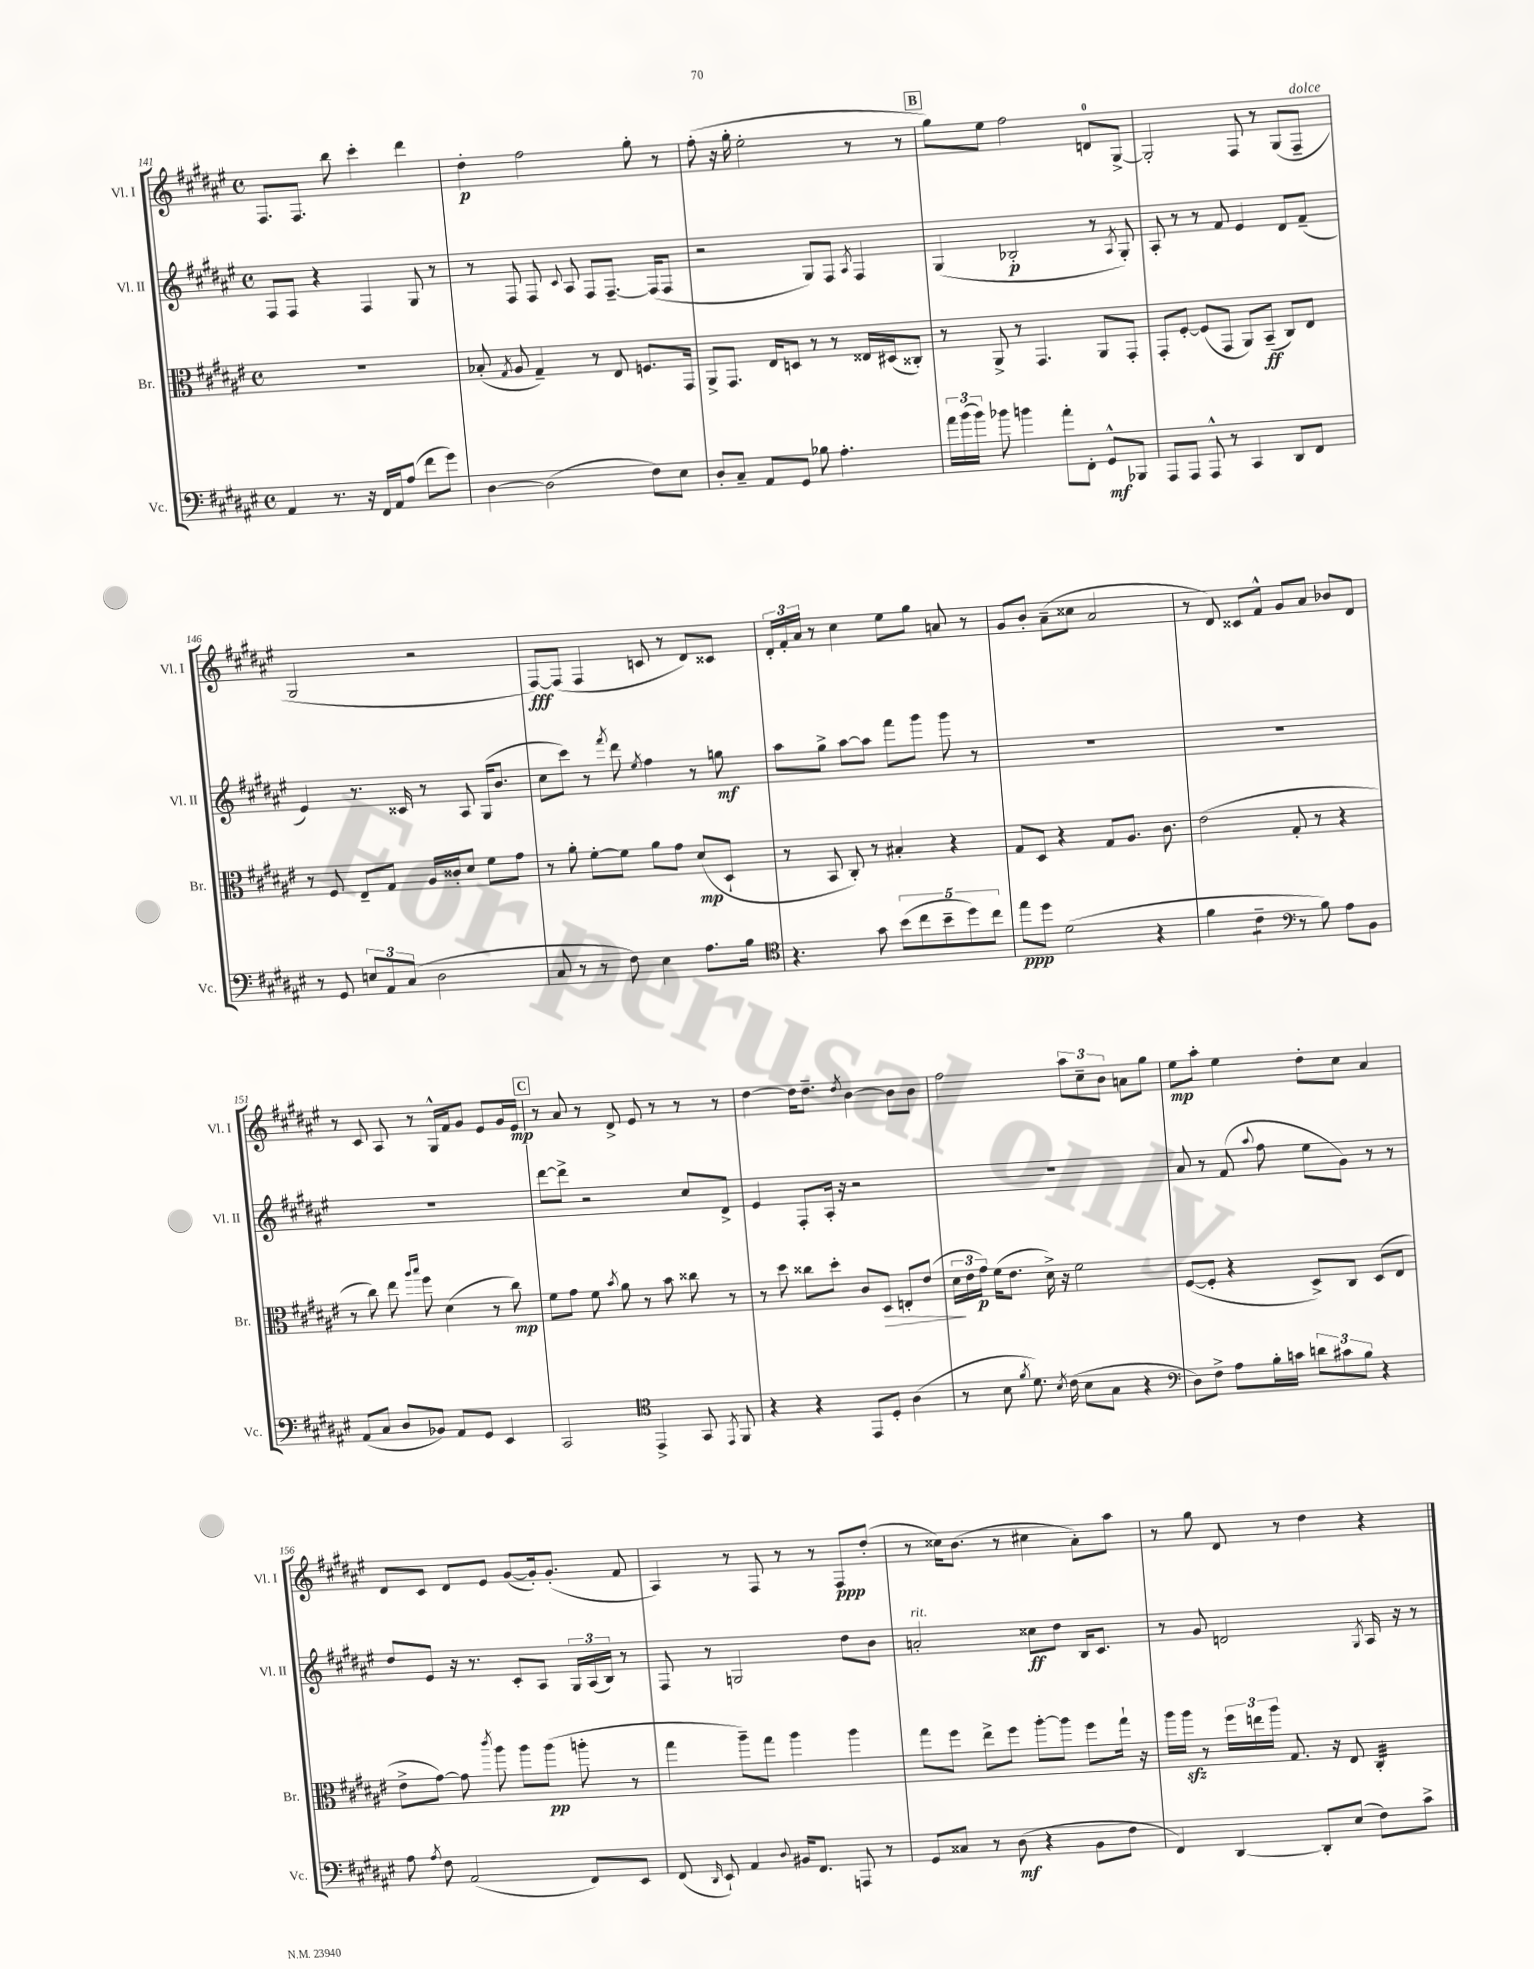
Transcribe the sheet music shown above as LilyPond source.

<<
\new StaffGroup <<
\new Staff = "s0" \with { instrumentName = "Vl. I" shortInstrumentName = "Vl. I" } {
    \clef treble \key fis \major \defaultTimeSignature \time 4/4
    \autoBeamOff fis8.[ fis8.] b''8 cis'''4-. dis'''4 |
    dis''4-.\p fis''2 gis''8-. r8 |
    fis''8-.( r16 gis''16-. eis''2-. r8 r8 |
    \mark \markup { \box "B" } gis''8[) eis''8] fis''2 d'8[-0 gis8]~-> |
    gis2-. fis8 r8 gis8[( fis8]--^\markup { \italic "dolce" } |
    gis2 r2 |
    fis8[~\fff) fis8]( fis4 c'8 r8 dis'8[) cisis'8] |
    \tuplet 3/2 { dis'16[-. fis'16-. ais'16] } r8 cis''4 eis''8[ gis''8] a'8 r8 |
    gis'8[ b'8]-. ais'8[--( cisis''8] ais'2 |
    r8 dis'8) cisis'8[ fis'8]-^ gis'8[ ais'8] bes'8[ dis'8] |
    r8 cis'8 ais8 r8 gis16[-^ fis'16 gis'8] eis'8[ gis'16 eis'16]\mp |
    \mark \markup { \box "C" } r8 ais'8 r8 dis'8-> eis'8 r8 r8 r8 |
    dis''4~ dis''16[ dis''8.]-- \acciaccatura { dis''8 } b'4~ b'8[ b'8] |
    fis''2 \tuplet 3/2 { ais''8[ cis''8-- b'8] } a'8[ gis''8] |
    eis''8[\mp ais''8]-. eis''4 dis''8[-. cis''8] ais'4 |
    dis'8[ cis'8] dis'8[ eis'8] gis'8[~( gis'16-.) gis'8.]-.( fis'8 |
    ais4) r8 fis8 r8 r8 fis8[\ppp dis''8]-.( |
    r8 cisis''16[) b'8.]( r8 cis''4 ais'8[-.) ais''8] |
    r8 gis''8 dis'8 r8 dis''4 r4 \bar "|." |
}
\new Staff = "s1" \with { instrumentName = "Vl. II" shortInstrumentName = "Vl. II" } {
    \clef treble \key fis \major \defaultTimeSignature \time 4/4
    \autoBeamOff fis8[ fis8] r4 fis4 gis8 r8 |
    r8 fis8 fis8 \appoggiatura { cis'8 } ais8 fis8[ fis8.]~-- fis16[( fis8] |
    r2 gis8[) fis8] \acciaccatura { ais8 } fis4 |
    \mark \markup { \box "B" } gis4( bes2-.\p r8 \acciaccatura { ais8 } gis8-.) |
    ais8-. r8 r8 fis'8 eis'4 dis'8[ fis'8]--( |
    eis'4) r8. cisis'16 r8 ais8 gis16[( b'8.] |
    cis''8[ cis'''8]) r8 \acciaccatura { fis'''8 } dis'''8 \acciaccatura { eis''8 } fis''4 r8 g''8\mf |
    ais''8[ gis''8]-> ais''8[~ ais''8] fis'''8[ gis'''8] gis'''8 r8 |
    R1 |
    R1 |
    R1 |
    \mark \markup { \box "C" } dis'''8[~ dis'''8]-> r2 cis''8[ dis'8]-> |
    eis'4 fis8[-. ais16]-. r16 r2 |
    R1 |
    ais'8 r8 fis'8( \appoggiatura { ais''8 } fis''8 eis''8[ gis'8]) r8 r8 |
    dis''8[ eis'8] r16 r8. cis'8[-. ais8] \tuplet 3/2 { gis16[ ais16( b16]) } r8 |
    fis8 r8 g2 dis''8[ b'8] |
    a'2-.^\markup { \italic "rit." } cisis''8[\ff dis''8] b16[ cis'8.] |
    r8 gis'8 d'2 \acciaccatura { gis8 } ais16 r16 r8 \bar "|." |
}
\new Staff = "s2" \with { instrumentName = "Br." shortInstrumentName = "Br." } {
    \clef alto \key fis \major \defaultTimeSignature \time 4/4
    \autoBeamOff R1 |
    bes8-.( \acciaccatura { gis8 } ais8 gis4--) r8 eis8 f8.[ gis,16] |
    ais,8[-> gis,8.] eis16[ d8] r8 r8 eisis16[ dis16( cisis8]-.) |
    \mark \markup { \box "B" } r8 ais,8-> r8 gis,4. ais,8[ gis,8]-. |
    gis,8[-. fis8]~-. fis8[( gis,8] ais,8[) b,8]--\ff( cis8[) eis8] |
    r8 fis8 eis8[-- gis8] ais16[ cisis'16-. dis'8] fis'8[ gis'8] |
    r8 ais'8-. fis'8[~-. fis'8] ais'8[ gis'8] dis'8[\mp( dis8]-! |
    r8 b,8 cis8-.) r8 bis4-. r4 |
    gis8[ dis8] r4 gis8[ ais8.] cis'8. |
    eis'2( gis8-. r8 r4 |
    r8 cis''8) eis''8 \grace { ais''16[ b''16] } fis''8 dis'4( r8 cis''8\mp) |
    \mark \markup { \box "C" } fis'8[ gis'8] fis'8 \acciaccatura { b'8 } ais'8 r8 b'8 cisis''8 r8 |
    r8 dis''8 cisis''8[ dis''8]-. cis'8[ dis8]\> e8[-. eis'8]( |
    \tuplet 3/2 { dis'16[\! eis'16 gis'16]\p) } fis'16[( eis'8.] dis'16->) r16 fis'2 |
    fis8[~( fis8]-. r4 dis8[->) cis8] dis8[( eis8] |
    eis'8[-> gis'8]~) gis'8 \acciaccatura { cis'''8 } ais''8 ais''8[ ais''8]\pp( a''8-. r8 |
    gis''4 ais''8[--) gis''8] ais''4 ais''4 |
    gis''8[ fis''8] eis''8[-> fis''8] ais''8[~-. ais''8] fis''8[ gis''16]-! r16 |
    ais''16[ ais''16]\sfz r8 \tuplet 3/2 { fis''16[ e''16 ais''16] } gis8. r16 eis8 cis4:32-. \bar "|." |
}
\new Staff = "s3" \with { instrumentName = "Vc." shortInstrumentName = "Vc." } {
    \clef bass \key fis \major \defaultTimeSignature \time 4/4
    \autoBeamOff ais,4 r8. r16 fis,16[ ais,16 ais8]( fis'8[ gis'8]) |
    dis4~ dis2( fis8[) eis8] |
    dis8[-. cis8]-- ais,8[ gis,8] bes8 ais4.-. |
    \mark \markup { \box "B" } \tuplet 3/2 { ais'16[ b'16( b'16]) } bes'8 b'4 ais'8[-. fis,8]-. gis,8[-^\mf bes,,8] |
    ais,,8[ ais,,8] ais,,8-^ r8 cis,4 dis,8[ fis,8] |
    r8 gis,8 \tuplet 3/2 { e8[ ais,8 cis8]( } dis2 |
    cis8 r8 r8 fis8) eis4 ais8.[ b16] |
    \clef tenor r4. gis'8 \tuplet 5/4 { b'8[( cis''8 b'8-- dis''8) cis''8] } |
    eis''8[\ppp dis''8] dis'2( r4 |
    fis'4 \clef bass cis'4:8-- r8 b8) ais8[ b,8] |
    ais,8[( cis8] dis8[ bes,8]) ais,8[ gis,8] eis,4 |
    \mark \markup { \box "C" } cis,2 \clef tenor eis,4-> gis,8 \acciaccatura { eis,8 } fis,8 |
    r4 r4 eis,8[ dis8]-. ais4( |
    r8 b8 \acciaccatura { fis'8 } dis'8.) \acciaccatura { b8 } cis'16( b8[ gis8] r4 |
    \clef bass dis8[) fis8]-> ais8[ b16-. c'16] \tuplet 3/2 { d'8[ cis'8 b8] } r4 |
    ais8 \acciaccatura { ais8 } fis8 ais,2( fis,8[) eis,8] |
    fis,8( \grace { dis,16 } eis,8-!) ais,4 \appoggiatura { dis8 } bis,16[ fis,8.] a,,8 r8 |
    gis,8[ cisis8] r8 dis8\mf( r4 b,8[ fis8] |
    fis,4) dis,4~ dis,8[-. eis8]( fis8[) cis'8]-> \bar "|." |
}
>>
>>
\layout { \context { \Score currentBarNumber = #141 } }
